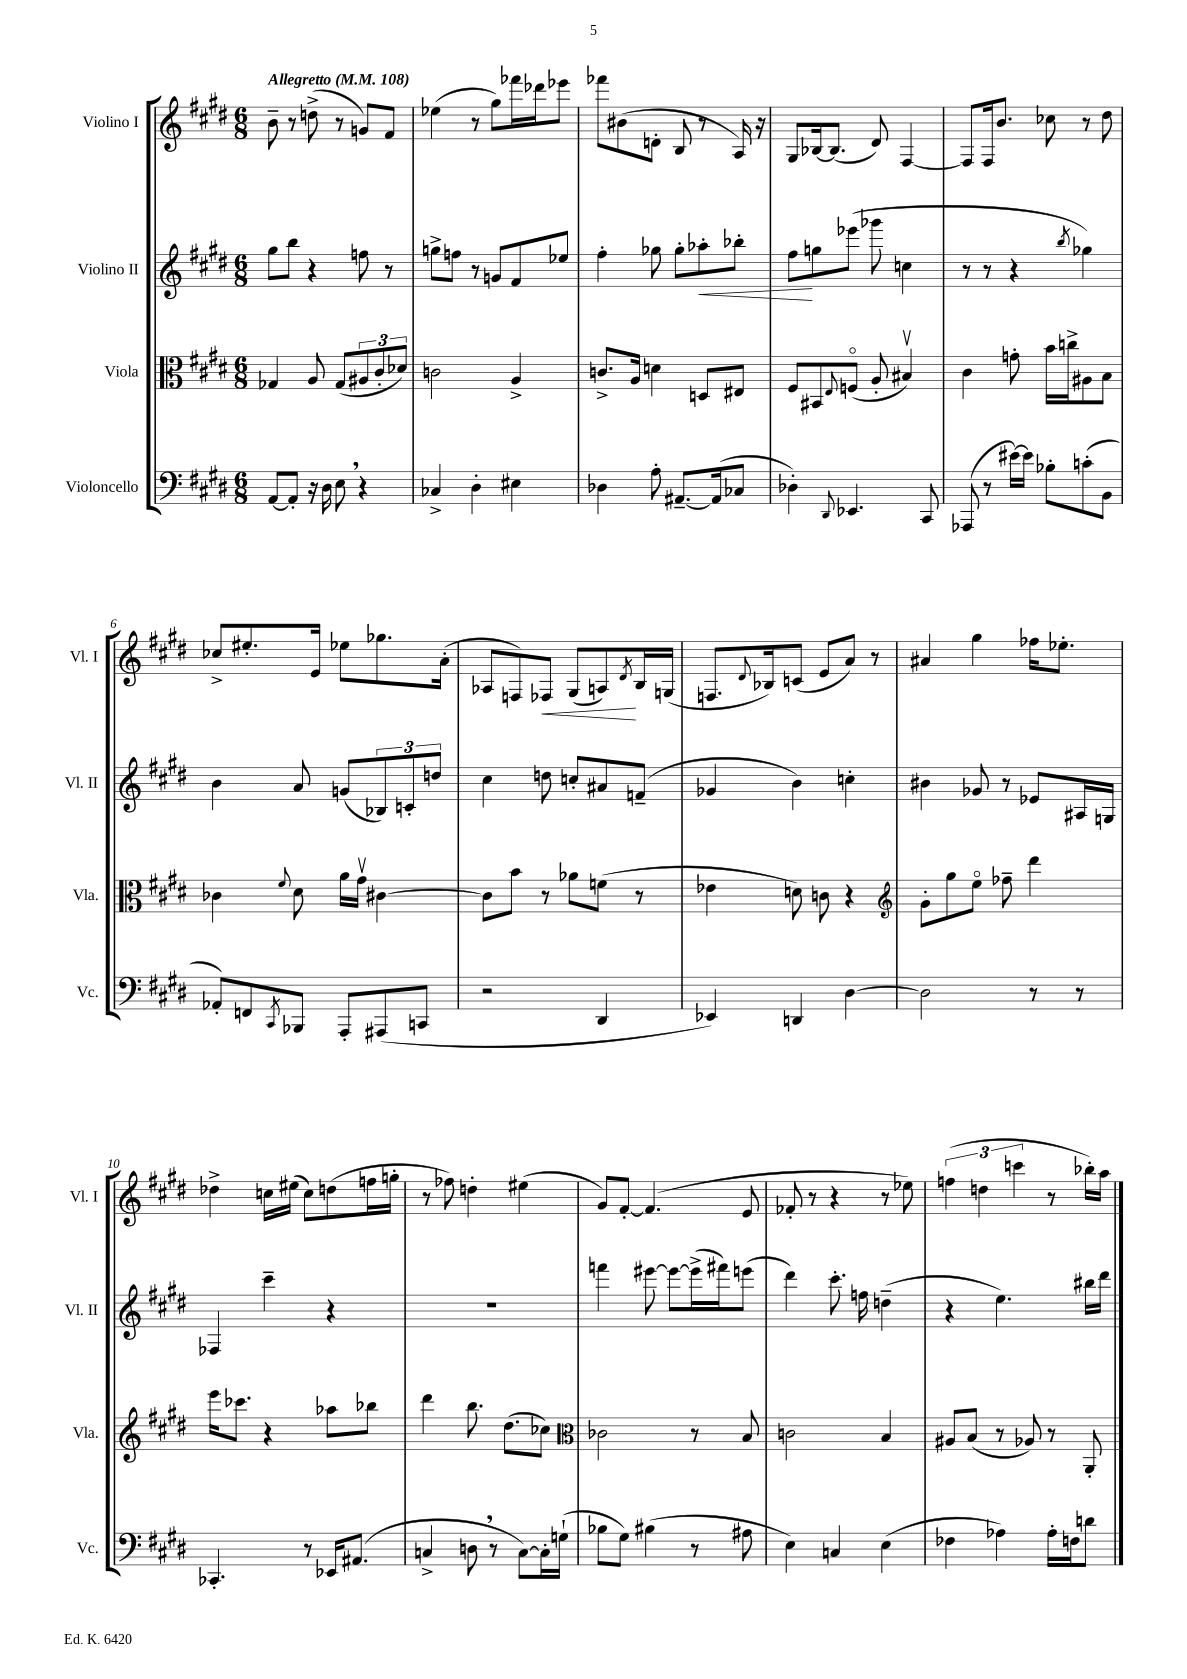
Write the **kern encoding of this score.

**kern	**kern	**kern	**dynam	**kern	**dynam
*part4	*part3	*part2	*part2	*part1	*part1
*staff4	*staff3	*staff2	*staff2	*staff1	*staff1
*I"Violoncello	*I"Viola	*I"Violino II	*	*I"Violino I	*
*I'Vc.	*I'Vla.	*I'Vl. II	*	*I'Vl. I	*
*clefF4	*clefC3	*clefG2	*	*clefG2	*
*k[f#c#g#d#]	*k[f#c#g#d#]	*k[f#c#g#d#]	*	*k[f#c#g#d#]	*
*M6/8	*M6/8	*M6/8	*	*M6/8	*
*MM108	*MM108	*MM108	*	*MM108	*
=1	=1	=1	=1	=1	=1
!	!	!	!	!LO:TX:a:B:t=Allegretto	!
[8AA/L	4G-X/	8gg#\L	.	8b~\	.
8AA'/J]	.	8bb\J	.	8r	.
16r	8A/	4r	.	(8ddn^\	.
16D#\	.	.	.	.	.
8E,\	(8G-/L	.	.	8r	.
4r	12A#X/	8ffn\	.	8gn/L)	.
.	12c#'/	.	.	.	.
.	.	8r	.	8f#/J	.
.	12d-X/J)	.	.	.	.
=2	=2	=2	=2	=2	=2
4C-X^/	2cn\	8ggn^\L	.	(4ee-X\	.
.	.	8ffn\J	.	.	.
4D#'\	.	8r	.	8r	.
.	.	8gn/L	.	8gg#\L)	.
4E#X\	4A^/	8f#/	.	16fff-X\L	.
.	.	.	.	16ddd-X\J	.
.	.	8ee-X/J	.	8eee-X\J	.
=3	=3	=3	=3	=3	=3
4D-X\	8.cn^/L	4ff#'\	.	8fff-X\L	.
.	.	.	.	(8b#X\	.
.	16A/Jk	.	.	.	.
8A'\	4dn\	8gg-X\	.	8dn'\J	.
[8.AA#X~/L	.	8gg-'\L	.	8B/	.
!	!	!	!LO:HP:b	!	!
.	8Dn/L	8aa-X'\	<	8r	.
(16AA#/k]	.	.	.	.	.
8C-X/J	8E#X/J	8bb-X'\J	.	16A/)	.
.	.	.	.	16r	.
=4	=4	=4	=4	=4	=4
4D-X'\)	8F#/L	8ff#\L	.	8G#/L	.
.	8BB#X/	8ggn\	[	[16B-X/k	.
.	.	.	.	(8.B-/J]	.
8qqDD#/	8qqE/	.	.	.	.
4.EE-X/	(8Fn/J	(8eee-X\J	.	.	.
.	8A'/	8ggg-X\	.	8d#/)	.
.	4B#Xv/)	4ccn\	.	[4F#/	.
8CC#/	.	.	.	.	.
=5	=5	=5	=5	=5	=5
(8AAA-X/	4c#\	8r	.	8F#/L]	.
8r	.	8r	.	16F#/k	.
.	.	.	.	8.b/J	.
[16e#X\LL)	8gn'\	4r	.	.	.
16e#\JJ]	.	.	.	.	.
8B-X'\L	16b\LL	.	.	8cc-X\	.
.	16ccn^\J	.	.	.	.
.	.	8qbb/	.	.	.
(8cn'\	8A#X\	4gg-X\)	.	8r	.
8BB\J	8B\J	.	.	8dd#\	.
!!LO:LB:g=z
=6	=6	=6	=6	=6	=6
8AA-X'/L)	4c-X\	4b\	.	8cc-X^/L	.
8FFn/	.	.	.	8.ee#X'/	.
8qCC#/	8qqf#/	.	.	.	.
8BBB-X/J	8d#\	8a/	.	.	.
.	.	.	.	16e/Jk	.
8AAA'/L	16a\LL	(8gn/L	.	8ee-X\L	.
.	16g#v\JJ	.	.	.	.
(8AAA#X/	[4c#X\	12B-X/)	.	8.gg-X\	.
.	.	12cn'/	.	.	.
8CCn/J	.	.	.	.	.
.	.	12ddn/J	.	.	.
.	.	.	.	(16a'\Jk	.
=7	=7	=7	=7	=7	=7
2r	8c#\L]	4cc#\	.	8A-X/L	.
.	8b\J	.	.	8Fn/)	.
!	!	!	!	!	!LO:HP:b
.	8r	8ddn\	.	8F-X/J	<
.	8a-X\L	8ccn'/L	.	(8G#/L	.
4DD#/	(8fn\J	8a#X/	.	8An/)	.
.	.	.	.	8qd#/	.
.	8r	(8fn~/J	.	16B/L	[
.	.	.	.	(16Gn/JJ	.
=8	=8	=8	=8	=8	=8
4EE-X/)	4e-X\	4g-X/	.	8.Fn/L	.
.	.	.	.	8qqd#/	.
.	.	.	.	16B-X/k)	.
4DDn/	8dn\)	4b\)	.	(8cn/J	.
.	8cn\	.	.	8e/L	.
[4D#\	4r	4ccn'\	.	8a/J)	.
.	.	.	.	8r	.
=9	=9	=9	=9	=9	=9
*	*clefG2	*	*	*	*
2D#\]	8g#'\L	4b#X\	.	4a#X/	.
.	8gg#\	.	.	.	.
.	8ee\J	8g-X/	.	4gg#\	.
.	8ff-X~\	8r	.	.	.
8r	4ddd#\	8e-X/L	.	16ff-X\KL	.
.	.	.	.	8.ee-X'\J	.
8r	.	16A#X/L	.	.	.
.	.	16Gn/JJ	.	.	.
!!LO:LB:g=z
=10	=10	=10	=10	=10	=10
4.CC-X'/	16eee\KL	4F-X/	.	4dd-X^\	.
.	8.ccc-X\J	.	.	.	.
.	4r	4ccc#~\	.	16ccn\LL	.
.	.	.	.	(16ee#X\JJ	.
8r	.	.	.	8cc\L)	.
16EE-X/KL	8aa-X\L	4r	.	(8ddn\	.
(8.AA#X/J	.	.	.	.	.
.	8bb-X\J	.	.	16ffn\L	.
.	.	.	.	16ggn'\JJ	.
=11	=11	=11	=11	=11	=11
4Cn^/	4ddd#\	2.r	.	8r	.
.	.	.	.	8ff-X\)	.
8Dn,\	8.bb\	.	.	4ddn'\	.
8r	.	.	.	.	.
.	(8.dd#\L	.	.	.	.
[8C\L)	.	.	.	(4ee#X\	.
16C'\L]	8cc-X\J)	.	.	.	.
(16Gn`\JJ	.	.	.	.	.
=12	=12	=12	=12	=12	=12
*	*clefC3	*	*	*	*
8B-X\L	2c-X\	4fffn\	.	8g#/L)	.
8G#\J)	.	.	.	[8f#'/J	.
(4B#X\	.	[8eee#X\	.	(4.f#/]	.
.	.	8eee#\L_	.	.	.
8r	8r	(16eee#^\L]	.	.	.
.	.	16fff#X\J)	.	.	.
8A#X\	8B/	(8eeen\J	.	8e/	.
=13	=13	=13	=13	=13	=13
4E\)	2cn\	4ddd#\)	.	8f-X'/	.
.	.	.	.	8r	.
4Cn/	.	8.ccc#'\	.	4r	.
.	.	16ffn\	.	.	.
(4E\	4B/	(4ddn~\	.	8r	.
.	.	.	.	8ee-X\)	.
=14	=14	=14	=14	=14	=14
4F-X\	8A#X/L	4r	.	(6ffn\	.
.	(8B/J	.	.	.	.
.	.	.	.	6ddn\	.
4A-X\)	8r	4.ee\)	.	.	.
.	.	.	.	6cccn\	.
.	8A-X/)	.	.	.	.
16A-'\LL	8r	.	.	8r	.
16Fn\J	.	.	.	.	.
8dn\J	8AA'/	16bb#X\LL	.	16bb-X'\LL)	.
.	.	16ddd#\JJ	.	16aa\JJ	.
==	==	==	==	==	==
*-	*-	*-	*-	*-	*-
